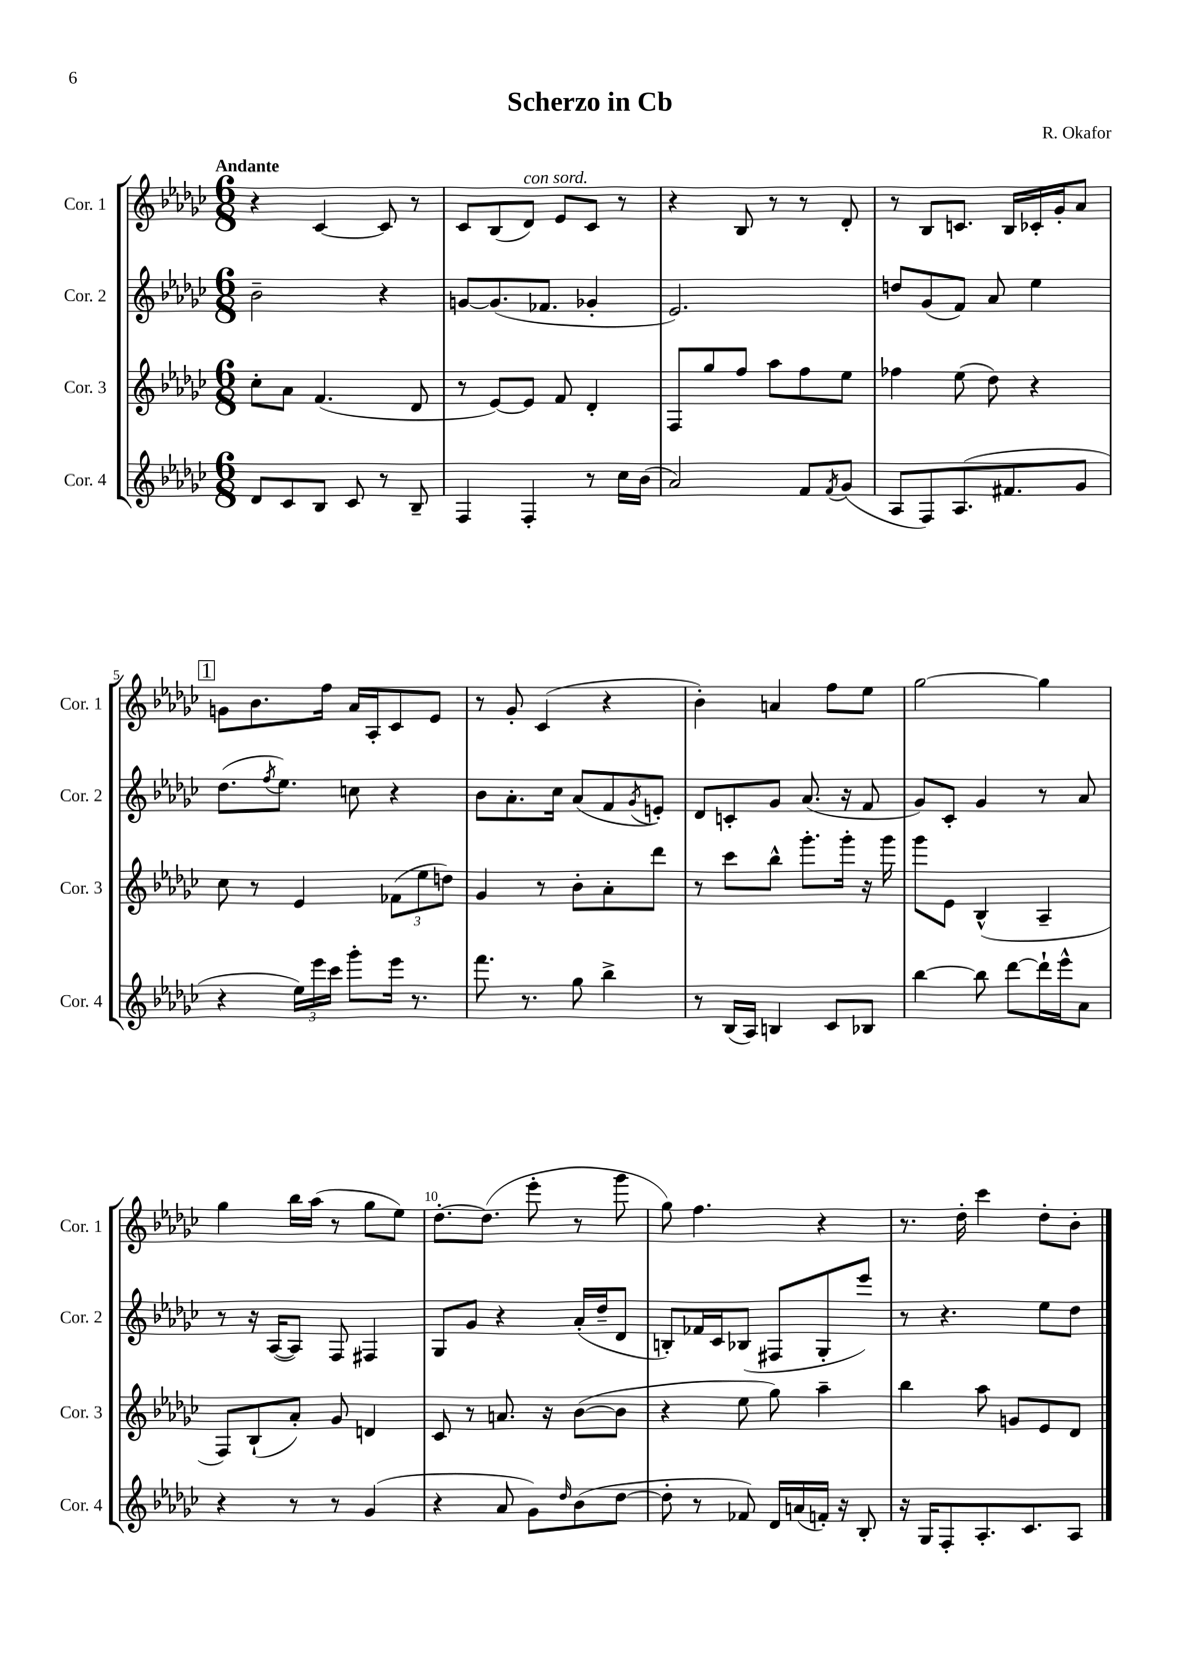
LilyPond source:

\header { title = "Scherzo in Cb" composer = "R. Okafor" }
<<
\new StaffGroup <<
\new Staff = "s0" \with { instrumentName = "Cor. 1" shortInstrumentName = "Cor. 1" } {
    \clef treble \key ges \major \numericTimeSignature \time 6/8 \tempo "Andante"
    r4 ces'4~ ces'8 r8 |
    ces'8 bes8( des'8^\markup { \italic "con sord." }) ees'8 ces'8 r8 |
    r4 bes8 r8 r8 des'8-. |
    r8 bes8 c'8. bes16 ces'16-. ges'16-. aes'8 |
    \mark \markup { \box "1" } g'8 bes'8. f''16 aes'16 aes16-. ces'8 ees'8 |
    r8 ges'8-. ces'4( r4 |
    bes'4-.) a'4 f''8 ees''8 |
    ges''2~ ges''4 |
    ges''4 bes''16 aes''16( r8 ges''8 ees''8) |
    des''8.~-. des''8.( ees'''8-. r8 ges'''8 |
    ges''8) f''4. r4 |
    r8. des''16-. ces'''4 des''8-. bes'8-. \bar "|." |
}
\new Staff = "s1" \with { instrumentName = "Cor. 2" shortInstrumentName = "Cor. 2" } {
    \clef treble \key ges \major \numericTimeSignature \time 6/8
    bes'2-- r4 |
    g'8~ g'8.( fes'8. ges'4-. |
    ees'2.) |
    d''8 ges'8( f'8) aes'8 ees''4 |
    \mark \markup { \box "1" } des''8.( \acciaccatura { f''8 } ees''8.) c''8 r4 |
    bes'8 aes'8.-. ces''16 aes'8( f'8 \acciaccatura { ges'8 } e'8-.) |
    des'8 c'8-. ges'8 aes'8.( r16 f'8 |
    ges'8) ces'8-. ges'4 r8 aes'8 |
    r8 r16 aes16~( aes8) f8 fis4 |
    ges8 ges'8 r4 aes'16-.( des''16-- des'8 |
    b8-.) fes'16 ces'16 bes8( fis8 ges8-. ees'''8) |
    r8 r4. ees''8 des''8 \bar "|." |
}
\new Staff = "s2" \with { instrumentName = "Cor. 3" shortInstrumentName = "Cor. 3" } {
    \clef treble \key ges \major \numericTimeSignature \time 6/8
    ces''8-. aes'8 f'4.( des'8 |
    r8 ees'8~) ees'8 f'8 des'4-. |
    f8 ges''8 f''8 aes''8 f''8 ees''8 |
    fes''4 ees''8( des''8) r4 |
    \mark \markup { \box "1" } ces''8 r8 ees'4 \tuplet 3/2 { fes'8( ees''8 d''8) } |
    ges'4 r8 bes'8-. aes'8-. des'''8 |
    r8 ces'''8 bes''8-^ ges'''8.-. ges'''16-. r16 ges'''16 |
    ges'''8 ees'8 bes4-^( aes4-- |
    f8) bes8-!( aes'8-.) ges'8 d'4 |
    ces'8 r8 a'8. r16 bes'8~( bes'8 |
    r4 ees''8 ges''8) aes''4-- |
    bes''4 aes''8 g'8 ees'8 des'8 \bar "|." |
}
\new Staff = "s3" \with { instrumentName = "Cor. 4" shortInstrumentName = "Cor. 4" } {
    \clef treble \key ges \major \numericTimeSignature \time 6/8
    des'8 ces'8 bes8 ces'8 r8 bes8-- |
    f4 f4-. r8 ces''16 bes'16( |
    aes'2) f'8 \acciaccatura { f'8 } ges'8( |
    aes8 f8) aes8.( fis'8. ges'8 |
    \mark \markup { \box "1" } r4 \tuplet 3/2 { ees''16) ees'''16 ces'''16 } ges'''8-. ees'''16 r8. |
    f'''8. r8. ges''8 bes''4-> |
    r8 bes16( aes16) b4 ces'8 bes8 |
    bes''4~ bes''8 des'''8~ des'''16-! ees'''16-^ aes'8 |
    r4 r8 r8 ges'4( |
    r4 aes'8 ges'8) \grace { des''16 } bes'8( des''8~ |
    des''8-. r8 fes'8) des'16 a'16( f'16-.) r16 bes8-. |
    r16 ges16 f8-. aes8.-. ces'8. aes8 \bar "|." |
}
>>
>>
\layout { \context { \Score \override BarNumber.break-visibility = ##(#f #t #t) barNumberVisibility = #(every-nth-bar-number-visible 5) } }
